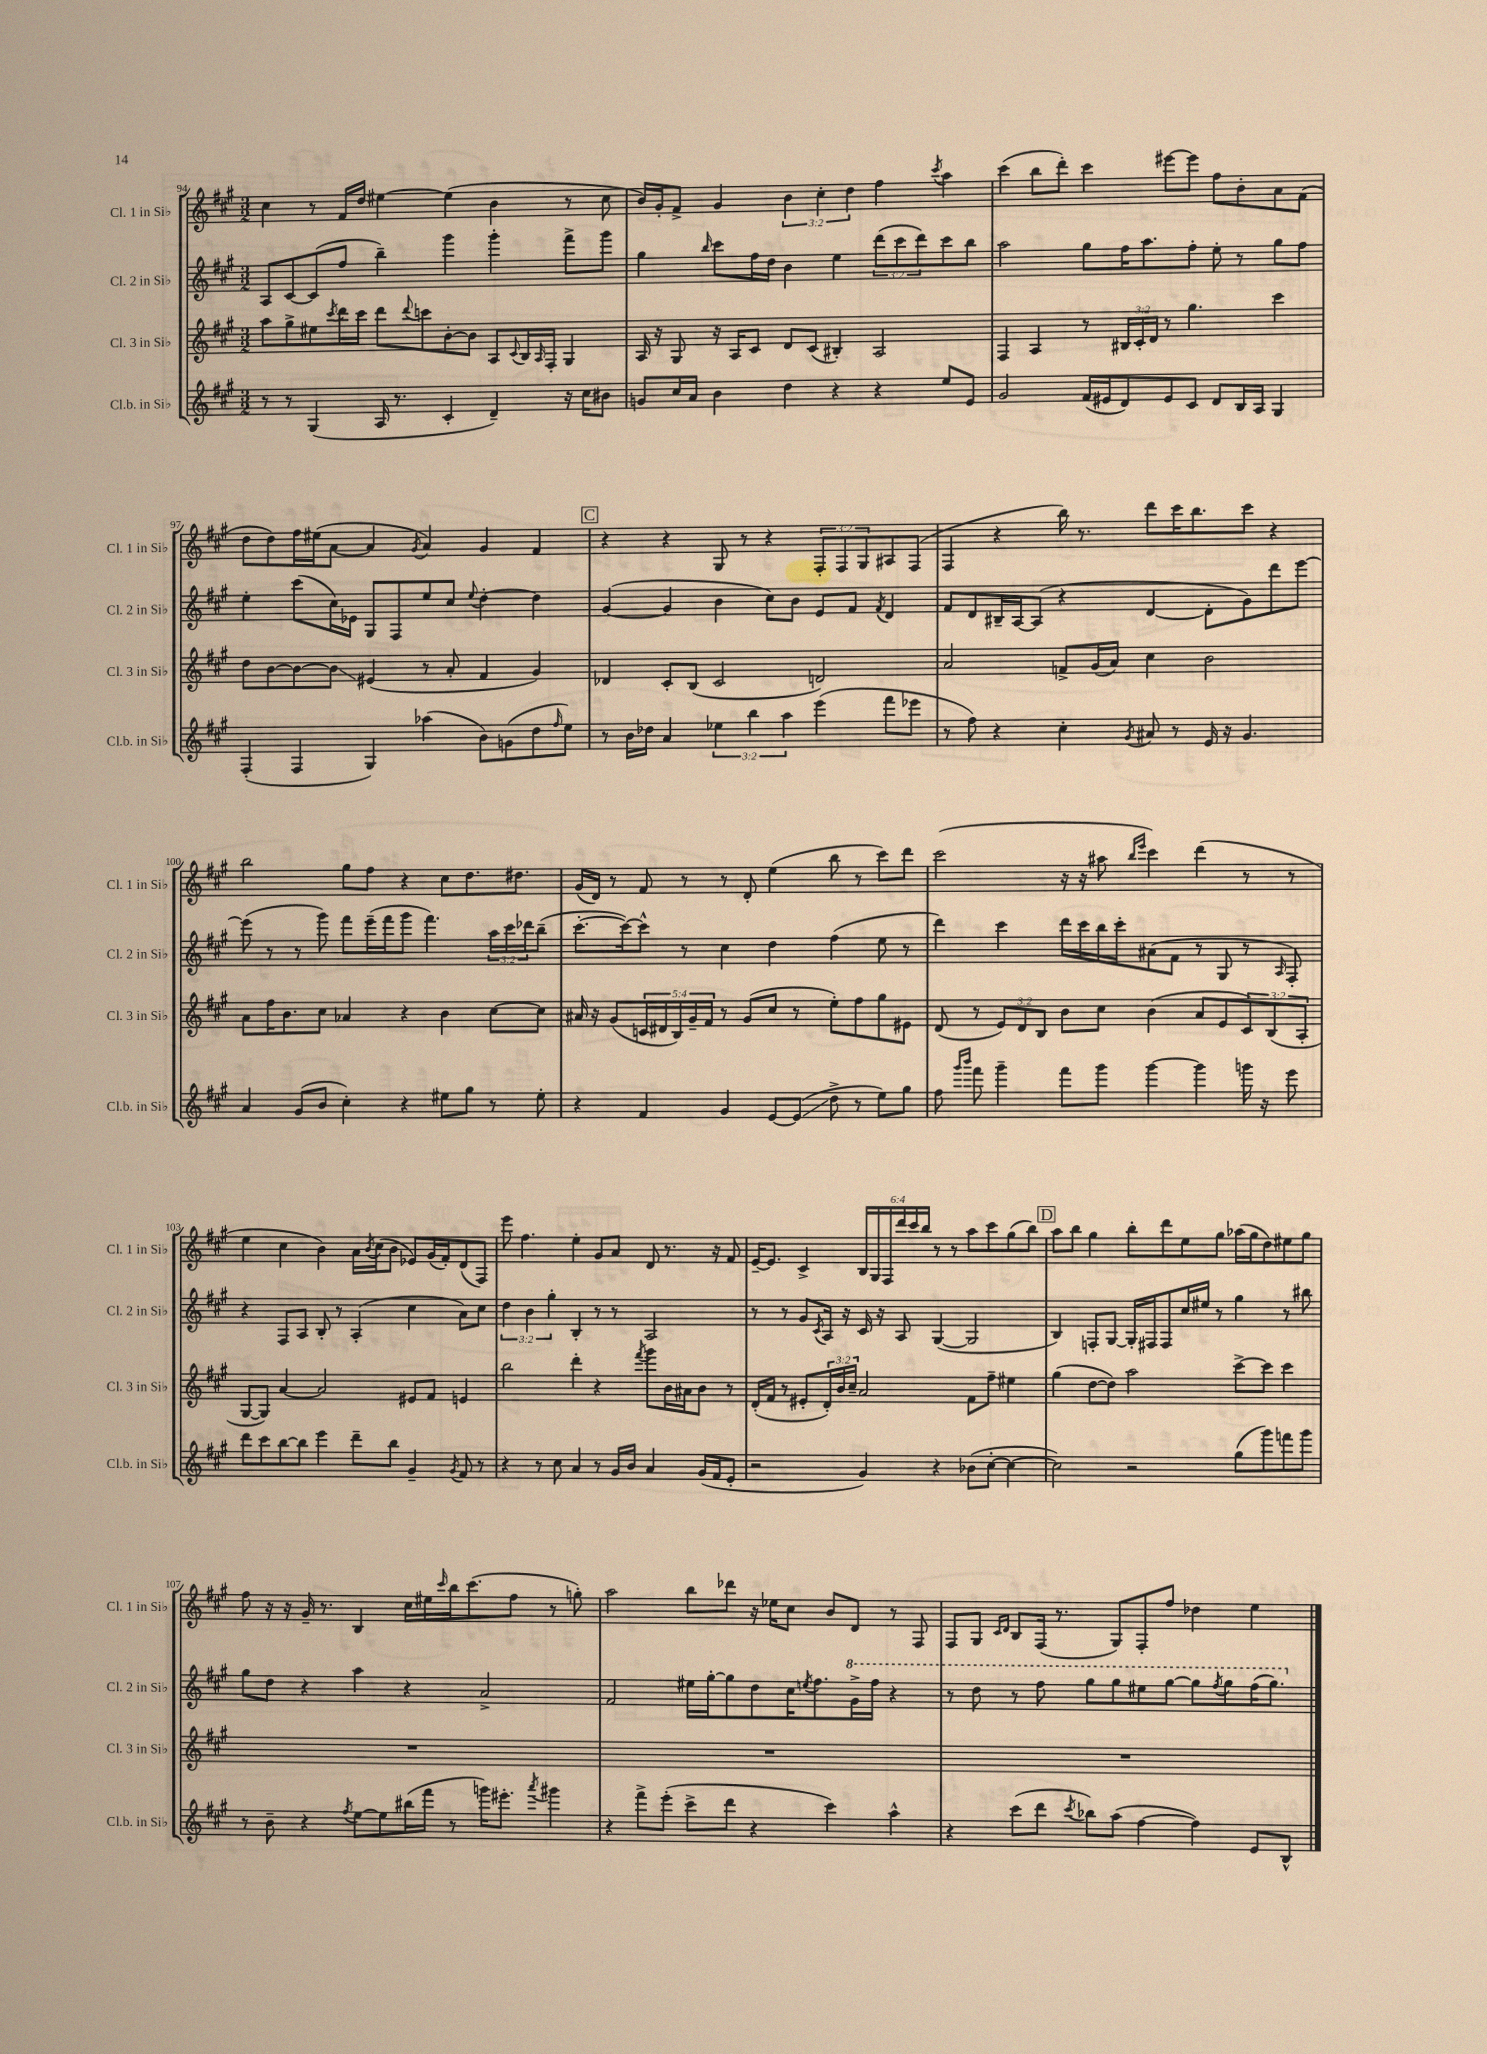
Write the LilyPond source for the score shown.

<<
\new StaffGroup <<
\new Staff = "s0" \with { instrumentName = "Cl. 1 in Sib" shortInstrumentName = "Cl. 1 in Sib" } {
    \clef treble \key a \major \numericTimeSignature \time 3/2 \override Staff.TupletNumber.text = #tuplet-number::calc-fraction-text
    cis''4 r8 fis'16 d''16 eis''4~ eis''4( b'4 r8 cis''8 |
    b'16) gis'16-. fis'8-> gis'4 \tuplet 3/2 { b'4 cis''4-. d''4 } fis''4 \acciaccatura { cis'''8 } a''4 |
    cis'''4( b''8 d'''8-.) cis'''4 eis'''8~ eis'''8 fis''8 b'8-. a'8 fis'8( |
    d''8 d''8) fis''16 eis''16( a'8~ a'4 \acciaccatura { gis'8 } a'4) gis'4 fis'4 |
    \mark \markup { \box "C" } r4 r4 gis8 r8 r4 \tuplet 3/2 { fis8-. fis8 gis8 } ais8 fis8( |
    fis4 r4 b''16) r8. d'''8 cis'''16 b''8. cis'''8 r4 |
    b''2 gis''8 fis''8 r4 cis''8 d''8. dis''8. |
    gis'16( d'16) r8 fis'8 r8 r8 d'8-. e''4( b''8 r8 cis'''8) d'''8 |
    cis'''2( r16 r16 ais''8 \grace { b''16 e'''16 } cis'''4) d'''4( r8 r8 |
    e''4 cis''4 b'4) a'16 \acciaccatura { b'8 } cis''16( b'8 ees'8) gis'16( fis'16-.) d'8( fis8) |
    e'''8 fis''4. e''4-. gis'8 a'8 d'8 r8. r16 fis'8 |
    e'16~-- e'8. cis'4-> \tuplet 6/4 { b16 gis16 fis16 d'''16 cis'''16 b''16 } r8 r8 a''8 cis'''8 gis''8( b''8) |
    \mark \markup { \box "D" } a''8 b''8 gis''4 b''8-. d'''8 e''8 gis''8 aes''16( gis''16 d''8) eis''8 gis''8 |
    fis''8 r16 r16 gis'16-- r8. b4 cis''16 eis''16 \grace { cis'''16 } b''16 cis'''8.( fis''8 r8 g''8-.) |
    a''2 b''8 des'''8 r16 ees''16 cis''8 b'8 d'8 r8 fis8 |
    fis8 gis8 \grace { cis'16 d'16 } b8 fis16( r8. gis8) fis8-. fis''8 des''4 e''4 \bar "|." |
}
\new Staff = "s1" \with { instrumentName = "Cl. 2 in Sib" shortInstrumentName = "Cl. 2 in Sib" } {
    \clef treble \key a \major \numericTimeSignature \time 3/2 \override Staff.TupletNumber.text = #tuplet-number::calc-fraction-text
    a8 cis'8~ cis'8( fis''8 b''4--) gis'''4 gis'''4-. fis'''8-> gis'''8 |
    gis''4 \grace { b''16 } cis'''8 fis''16 d''16 b'4 e''4 \tuplet 3/2 { d'''8( cis'''8 d'''8) } cis'''8 b''8 |
    a''2 gis''8 fis''16 a''8. fis''8-. e''8-. r8 gis''8 fis''8 |
    e''4-. cis'''8( cis''16) ees'16 gis8 fis8 e''8 cis''8 \appoggiatura { e''8 } d''4~-. d''4 |
    \mark \markup { \box "C" } gis'4~( gis'4 b'4 cis''8) b'8 e'8 fis'8 \acciaccatura { fis'8 } d'4 |
    fis'8 d'8 bis16-- a16~ a8( r4 d'4~ d'8-. gis'8) d'''8 e'''8~ |
    e'''8( r8 r8 gis'''8) fis'''8 e'''16--( fis'''16 gis'''8 fis'''4.) \tuplet 3/2 { a''16 cis'''16 des'''16 } b''8--( |
    cis'''8.~-. cis'''16~) cis'''8-^ r8 cis''4 d''4 fis''4( e''8 r8 |
    d'''4) cis'''4 d'''16 cis'''16 b''16 cis'''16-. ais'8( fis'8 r8 gis8 r8 \grace { a16 } fis8-.) |
    r4 fis8 a8 b8-. r8 a4-.( cis''4 a'8) cis''8 |
    \tuplet 3/2 { d''4 b'4 gis''4-. } b4-. r8 r8 a2 |
    r8 r8 gis'8 \acciaccatura { cis'8 } a16 r16 cis'16 r16 a8 gis4~( gis2 |
    \mark \markup { \box "D" } b4) f8-. gis8~ gis16-. fis16 fis8 cis''16 eis''16 r8 gis''4 r8 bis''8 |
    gis''8 d''8 r4 a''4 r4 a'2-> |
    fis'2 eis''16 gis''16~-. gis''8 d''8 cis''16 \acciaccatura { e''8 } fis''8. \ottava #1 gis''16-> fis'''16 r4 |
    r8 d'''8 r8 fis'''8 gis'''8 gis'''8 eis'''8 gis'''8~ gis'''8 \acciaccatura { fis'''8 } gis'''8 fis'''16( gis'''8.) \ottava #0 \bar "|." |
}
\new Staff = "s2" \with { instrumentName = "Cl. 3 in Sib" shortInstrumentName = "Cl. 3 in Sib" } {
    \clef treble \key a \major \numericTimeSignature \time 3/2 \override Staff.TupletNumber.text = #tuplet-number::calc-fraction-text
    a''8 gis''8-> eis''8 \acciaccatura { cis'''8 } d'''16 cis'''16 d'''8 \appoggiatura { d'''8 } c'''8 b'8~-. b'8 a8 \appoggiatura { cis'8 } b16 \grace { a16 } fis16-. gis4 |
    a16 r16 gis8 r16 a16 cis'8 d'8 cis'8( bis4-.) a2 |
    fis4 a4 r8 \tuplet 3/2 { bis16 cis'16-. d'16 } r8 gis''4. cis'''4 |
    d''8 b'8~ b'8~ b'8\glissando eis'4( r8 a'8-. fis'4 gis'4) |
    \mark \markup { \box "C" } des'4 cis'8-. b8( cis'2 d'2) |
    a'2 f'8-> gis'16( a'16) cis''4 b'2 |
    a'8 fis''16 b'8. cis''8 aes'4 r4 b'4 cis''8~ cis''8 |
    ais'16 r16 gis'8( \tuplet 5/4 { c'16 dis'16 b16) gis'16-- fis'16 } r8 gis'8( cis''8 r8 e''8-.) fis''8 gis''8 eis'8 |
    d'8( r8 \tuplet 3/2 { e'8) d'8 b8 } b'8 cis''8 b'4( a'8 e'8 \tuplet 3/2 { cis'8) b8( a8-. } |
    gis8~ gis8) a'4~ a'2 eis'8 fis'8 e'4 |
    b''2 d'''4-. r4 \acciaccatura { fis'''8 } gis'''8 b'16 ais'16 b'8 r8 |
    d'16-.( fis'16 r8 eis'8-. \tuplet 3/2 { d'16-.) b'16 cis''16-- } a'2 fis'8 fis''8-- eis''4 |
    \mark \markup { \box "D" } gis''4( d''8~ d''8) a''2 cis'''8~-> cis'''8 cis'''4 |
    R1. |
    R1. |
    R1. \bar "|." |
}
\new Staff = "s3" \with { instrumentName = "Cl.b. in Sib" shortInstrumentName = "Cl.b. in Sib" } {
    \clef treble \key a \major \numericTimeSignature \time 3/2 \override Staff.TupletNumber.text = #tuplet-number::calc-fraction-text
    r8 r8 gis4( a16 r8. cis'4-. d'4--) r16 cis''16 bis'8 |
    g'8 cis''16 a'16 b'4 d''4 r4 r4 e''8 e'8 |
    gis'2 fis'16( eis'16 d'8) eis'8 cis'8 d'8 b16 a16 gis4 |
    fis4-.( fis4 gis4) aes''4( b'8) g'8( d''8 \grace { fis''16 } e''8) |
    \mark \markup { \box "C" } r8 b'16 des''16 a'4 \tuplet 3/2 { ees''4 b''4 a''4 } e'''4( fis'''8 ees'''8 |
    r8 fis''8) r4 cis''4-. \acciaccatura { gis'8 } ais'8 r8 e'16 r16 gis'4. |
    a'4 gis'8( b'8 cis''4-.) r4 eis''8 gis''8 r8 eis''8-. |
    r4 fis'4 gis'4 e'8~ e'8\glissando( d''8-> r8 e''8) gis''8 |
    fis''8 \grace { gis'''16 b'''16 } fis'''8 gis'''4-- fis'''8 gis'''8 gis'''4~ gis'''4 g'''16 r16 e'''8 |
    d'''8 cis'''8 b''8~ b''8 e'''4 d'''8-- b''8 gis'4-- \acciaccatura { gis'8 } fis'8 r8 |
    r4 r8 cis''8 a'4 r8 gis'16 b'16 a'4 gis'16( fis'16 e'8-. |
    r2 gis'4) r4 bes'8( cis''8~-. cis''4~ |
    \mark \markup { \box "D" } cis''2) r2 gis''8( gis'''8) f'''8 gis'''8 |
    r8 b'8-- r4 \acciaccatura { fis''8 } e''8~ e''8 bis''16( fis'''16 r8 g'''16) eis'''8.-. \acciaccatura { a'''8 } gis'''4 |
    r4 fis'''8-> e'''8-.( cis'''8-> d'''8 r4 cis'''4) a''4-^ |
    r4 cis'''8( d'''8 \acciaccatura { cis'''8 } bes''8) a''8( fis''4~ fis''4) e'8 b8-^ \bar "|." |
}
>>
>>
\layout { \context { \Score currentBarNumber = #94 } }
